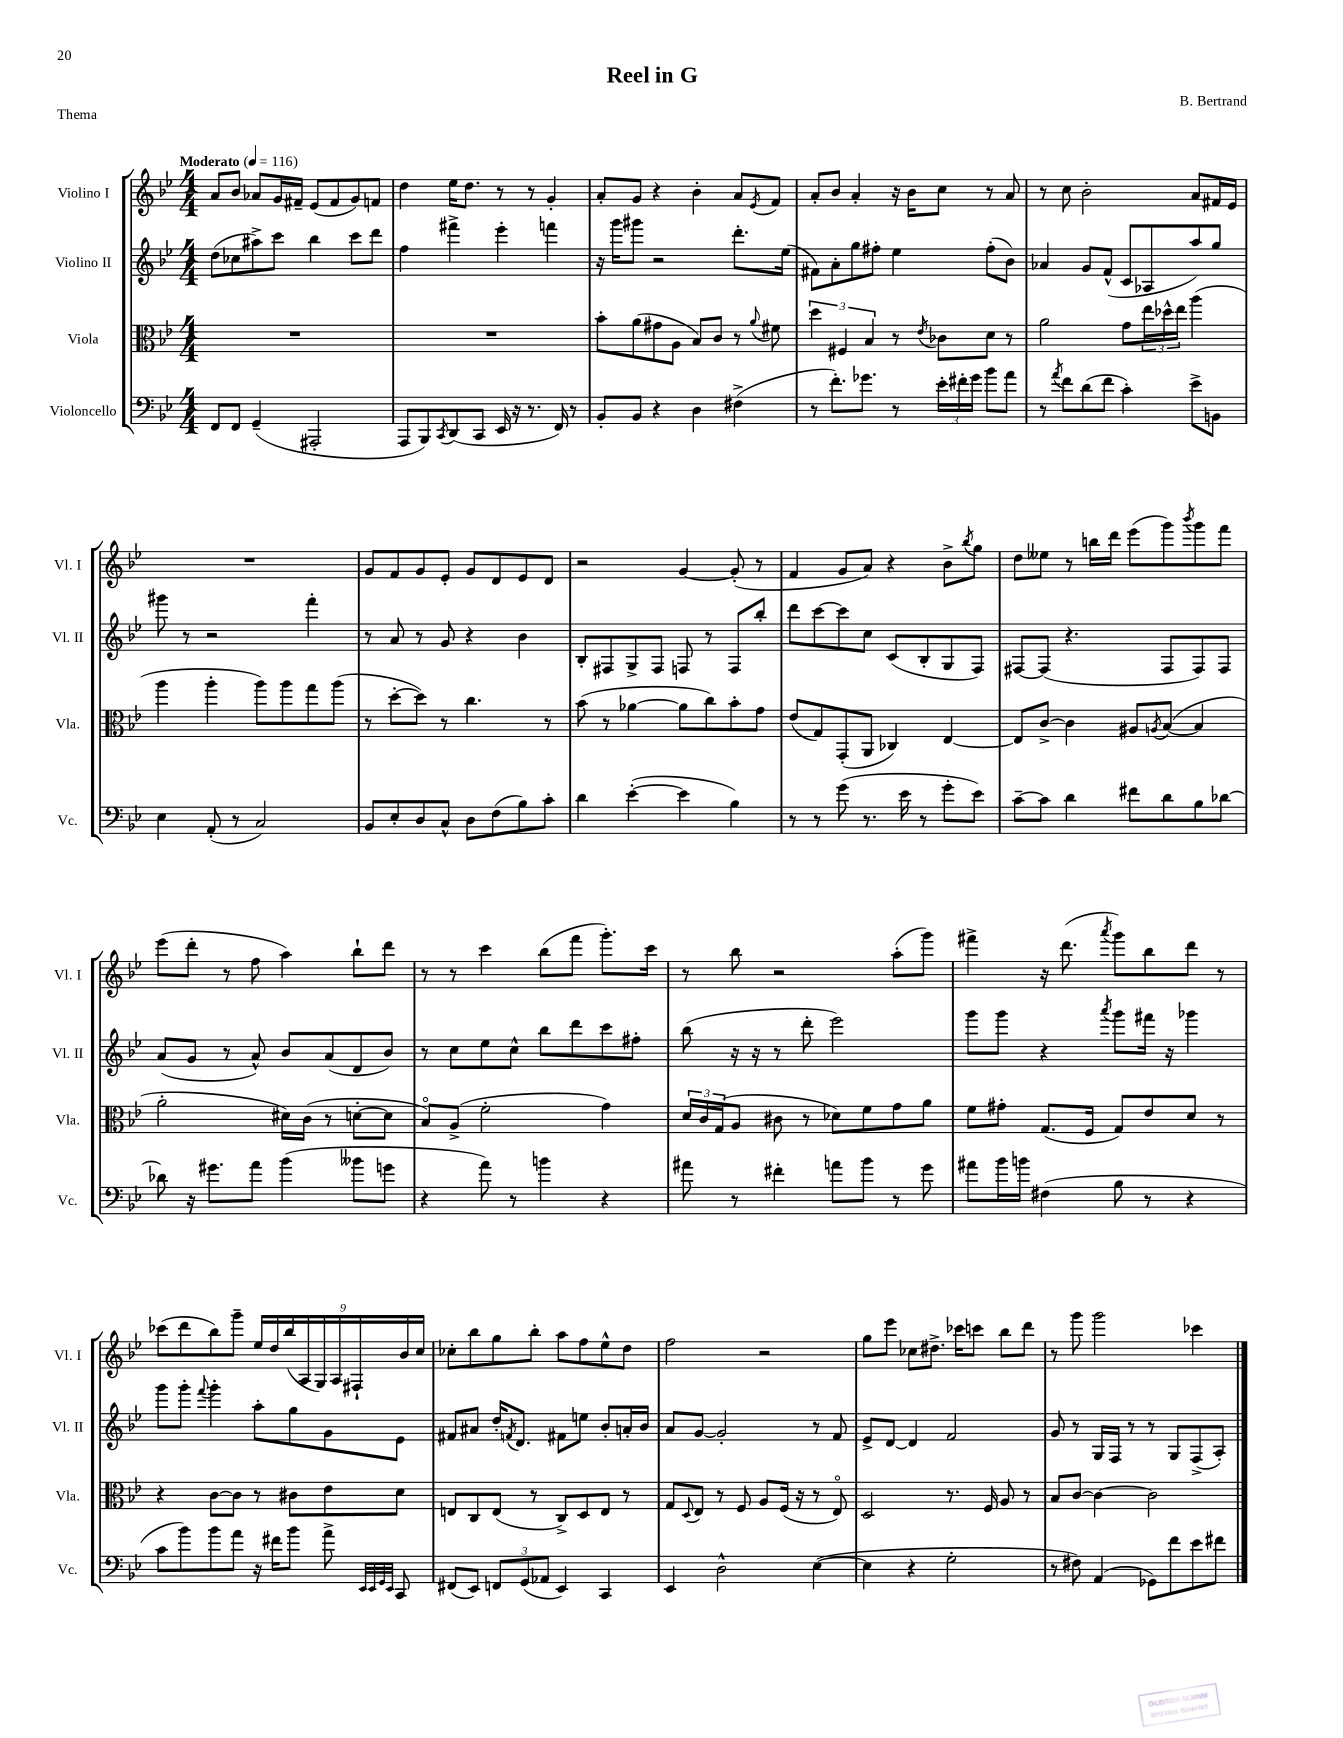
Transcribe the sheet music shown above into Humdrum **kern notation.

**kern	**kern	**kern	**kern
*staff4	*staff3	*staff2	*staff1
*clefF4	*clefC3	*clefG2	*clefG2
*k[b-e-]	*k[b-e-]	*k[b-e-]	*k[b-e-]
*M4/4	*M4/4	*M4/4	*M4/4
*MM116	*MM116	*MM116	*MM116
8FF/L	1r	(8dd\L	8a/L
8FF/J	.	8cc-\	8b-/J
(4GG~/	.	8aa#^\)	8a-/L
.	.	8ccc\J	16g/L
.	.	.	16f#~/JJ
2AAA#'/	.	4bb-\	(8e-/L
.	.	.	8f#/
.	.	8ccc\L	8g/)
.	.	8ddd\J	8f/J
=	=	=	=
8AAA/L	1r	4ff\	4dd\
8BBB-/)	.	.	.
8qCC/	.	.	.
(8DD/	.	4fff#^\	16ee-\LK
.	.	.	8.dd\J
8CC/J	.	.	.
16EE-/	.	4eee-'\	8r
16r	.	.	.
8.r	.	.	8r
.	.	4fff\	4g'/
16FF/)	.	.	.
8r	.	.	.
=	=	=	=
8BB-'/L	8b-'\L	16r	8a'/L
.	.	16ggg\LK	.
8BB-/J	(8a\	8ggg#\J	8g/J
4r	8g#\	2r	4r
.	8A\J	.	.
4D\	8B-/L)	.	4b-'\
.	8c/J	.	.
(4F#^\	8r	8.ddd'\L	8a/L
.	8qqa/	.	8qe-/
.	8f#\	.	8f/J
.	.	(16ee-\Jk	.
=	=	=	=
8r	6dd\	8f#\L)	8a'/L
8.f'\L)	.	8a'\	8b-/J
.	6F#/	.	.
.	.	8gg\	4a'/
8.g-\J	.	.	.
.	6B-/	.	.
.	.	8ff#'\J	.
8r	8r	4ee-\	16r
.	.	.	16b-\LK
.	8qe-/	.	.
24e-'\LL	8c-\L	.	8cc\J
24f#'\	.	.	.
24g-\JJ	.	.	.
8b-\L	8d\J	(8ff#'\L	8r
8a\J	8r	8b-\J)	8a/
=	=	=	=
8r	2a\	4a-/	8r
8qa/	.	.	.
8f\L	.	.	8cc\
(8d\	.	8g/L	2b-'\
8f\J	.	(8f^^/J	.
4c'\)	8g\L	8c/L	.
.	24ee-\L	8A-/	.
.	24dd-^^\	.	.
.	24ee-\JJ	.	.
8e-^\L	(4aa\	8aa/)	8a/L
8BB\J	.	8gg/J	16f#/L
.	.	.	16e-/JJ
=	=	=	=
4E-\	4aa\	8ggg#\	1r
.	.	8r	.
(8AA'/	4aa'\	2r	.
8r	.	.	.
2C/)	8aa\L)	.	.
.	8aa\	.	.
.	8gg\	4fff'\	.
.	(8aa\J	.	.
=	=	=	=
8BB-/L	8r	8r	8g/L
8E-'/	[8dd'\L	8a/	8f/
8D/	8dd\]J)	8r	8g/
8C^^/J	8r	8g/	8e-'/J
8D\L	4.cc\	4r	8g/L
(8F\	.	.	8d/
8B-\)	.	4b-\	8e-/
8c'\J	8r	.	8d/J
=	=	=	=
4d\	(8b-\	8B-'/L	2r
.	8r	8F#/	.
([4e-'\	[4a-\	8G^/	.
.	.	8F#/J	.
4e-\]	8a-\]L	8F/	[4g/
.	8cc\)	8r	.
4B-\)	8b-'\	8F/L	(8g'/]
.	8g\J	8bb-'/J	8r
=	=	=	=
8r	(8e-/L	8ddd\L	4f/
8r	8G/)	[8ccc\	.
(8g\	(8GG'/	8ccc\]	8g/L
8.r	8AA/J	8cc\J	8a/J)
.	4C-/)	(8c/L	4r
16e-\	.	.	.
8r	.	8B-'/	.
8g'\L	[4E-/	8G/	8b-^\L
.	.	.	8qbb-/
8e-\J)	.	8F/J)	8gg\J
=	=	=	=
[8c~\L	8E-/]L	[8F#/L	8dd\L
8c\]J	[8c^/J	(8F#/]J	8ee--\J
4d\	4c\]	4.r	8r
.	.	.	16bb\LL
.	.	.	16ddd\JJ
8f#\L	8A#/L	.	(8eee-\L
.	8qA/	.	.
8d\	([8B-/J	8F#/L	8ggg\)
.	.	.	8qbbb-/
8B-\	4B-/]	8F#/)	8ggg\
[8d-\J	.	8F#/J	8fff\J
=	=	=	=
8d-\]	2a'\	(8a/L	(8eee-\L
16r	.	8g/J	8ddd'\J
8.g#\L	.	.	.
.	.	8r	8r
8a\J	.	8a^^/)	8ff\
(4b-\	16d#\LL)	8b-/L	4aa\)
.	(16c\JJ	.	.
.	8r	(8a/	.
8b--\L	[8d'\L	8d/	8bb-`\L
8g\J	8d\]J	8b-/J)	8ddd\J
=	=	=	=
4r	8B-o/L)	8r	8r
.	(8A^/J	8cc\L	8r
8a\)	2f'\	8ee-\	4ccc\
8r	.	8cc^^\J	.
4b\	.	8bb-\L	(8bb-\L
.	.	8ddd\	8fff\J
4r	4g\)	8ccc\	8.ggg'\L)
.	.	8ff#'\J	.
.	.	.	16ccc\Jk
=	=	=	=
8a#\	24d/LL	(8bb-\	8r
.	24c/	.	.
.	(24G/J	.	.
8r	8A/J	16r	8bb-\
.	.	16r	.
4f#'\	8c#\	8r	2r
.	8r	8ddd'\	.
8a\L	8d-\L)	2eee-\)	.
8b-\J	8f\	.	.
8r	8g\	.	(8aa'\L
8g\	8a\J	.	8ggg\J)
=	=	=	=
8a#\L	8f\L	8ggg\L	4fff#^\
16b-\L	8g#'\J	8ggg\J	.
16b\JJ	.	.	.
(4F#\	(8.G/L	4r	16r
.	.	.	(8.ddd\
.	16F/Jk	.	.
.	.	8qaaa/	8qaaa/
8B-\	8G/L)	8ggg\L	8ggg\L)
8r	8e-/	16fff#\Jk	8bb-\
.	.	16r	.
4r	8d/J	4ggg-\	8ddd\J
.	8r	.	8r
=	=	=	=
8c\L	4r	8ggg\L	(8ccc-\L
8b-\)	.	8ggg'\J	8ddd\
.	.	8qqfff/	.
8b-\	[8c\L	4ggg'\	8bb-\)
8a\J	8c\]J	.	8ggg~\J
16r	8r	8aa'\L	18ee-/LL
.	.	.	18dd/
16f#\LK	.	.	.
.	.	.	(18bb-/
8b-\J	8c#\L	8gg\	.
.	.	.	18A/
.	.	.	18G/)
8a^\	8e-\	8g\	.
.	.	.	18A/
.	.	.	18F#`/
32qqEE-/LLL	.	.	.
32qqEE-/	.	.	.
32qqGG/	.	.	.
32qqEE-/JJJ	.	.	.
8CC/	8d\J	8e-\J	.
.	.	.	18b-/
.	.	.	18cc/JJ
=	=	=	=
(8FF#/L	8E/L	8f#/L	8cc-'\L
8EE-/J)	8C/	8a#/J	8bb-\
12FF/L	(8E/J	16dd'/LK	8gg\
.	.	8qf/	.
.	.	8.d/J	.
(12GG/	.	.	.
.	8r	.	8bb-'\J
12AA-/J	.	.	.
4EE-/)	8C^/L)	8f#\L	8aa\L
.	8D/	8ee\J	8ff\
4CC/	8E/J	8b-'/L	8ee-^^\
.	8r	16a'/L	8dd\J
.	.	16b-/JJ	.
=	=	=	=
4EE-/	8G/L	8a/L	2ff\
.	8qqD/	.	.
.	8E-/J	[8g/J	.
2D^^\	8r	2g'/]	.
.	8F/	.	.
.	8A/L	.	2r
.	(16F/Jk	.	.
.	16r	.	.
([4E-\	8r	8r	.
.	8E-o/)	8f/	.
=	=	=	=
4E-\]	2D/	8e-^/L	8gg\L
.	.	[8d/J	8eee-\J
4r	.	4d/]	8cc-\L
.	.	.	8.dd#^\J
2G'\	8.r	2f/	.
.	.	.	16ccc-\LK
.	.	.	8ccc\J
.	16F/	.	.
.	8A/	.	8bb-\L
.	8r	.	8ddd\J
=	=	=	=
8r	8B-/L	8g/	8r
8F#\)	[8c/J	8r	8ggg\
(4AA/	4c\_	16G/LL	2ggg\
.	.	16F/JJ	.
.	.	8r	.
8GG-\L)	2c\]	8r	.
8f\	.	8G/L	.
8e-\	.	(8F^/	4ccc-\
8f#\J	.	8A'/J)	.
==	==	==	==
*-	*-	*-	*-
